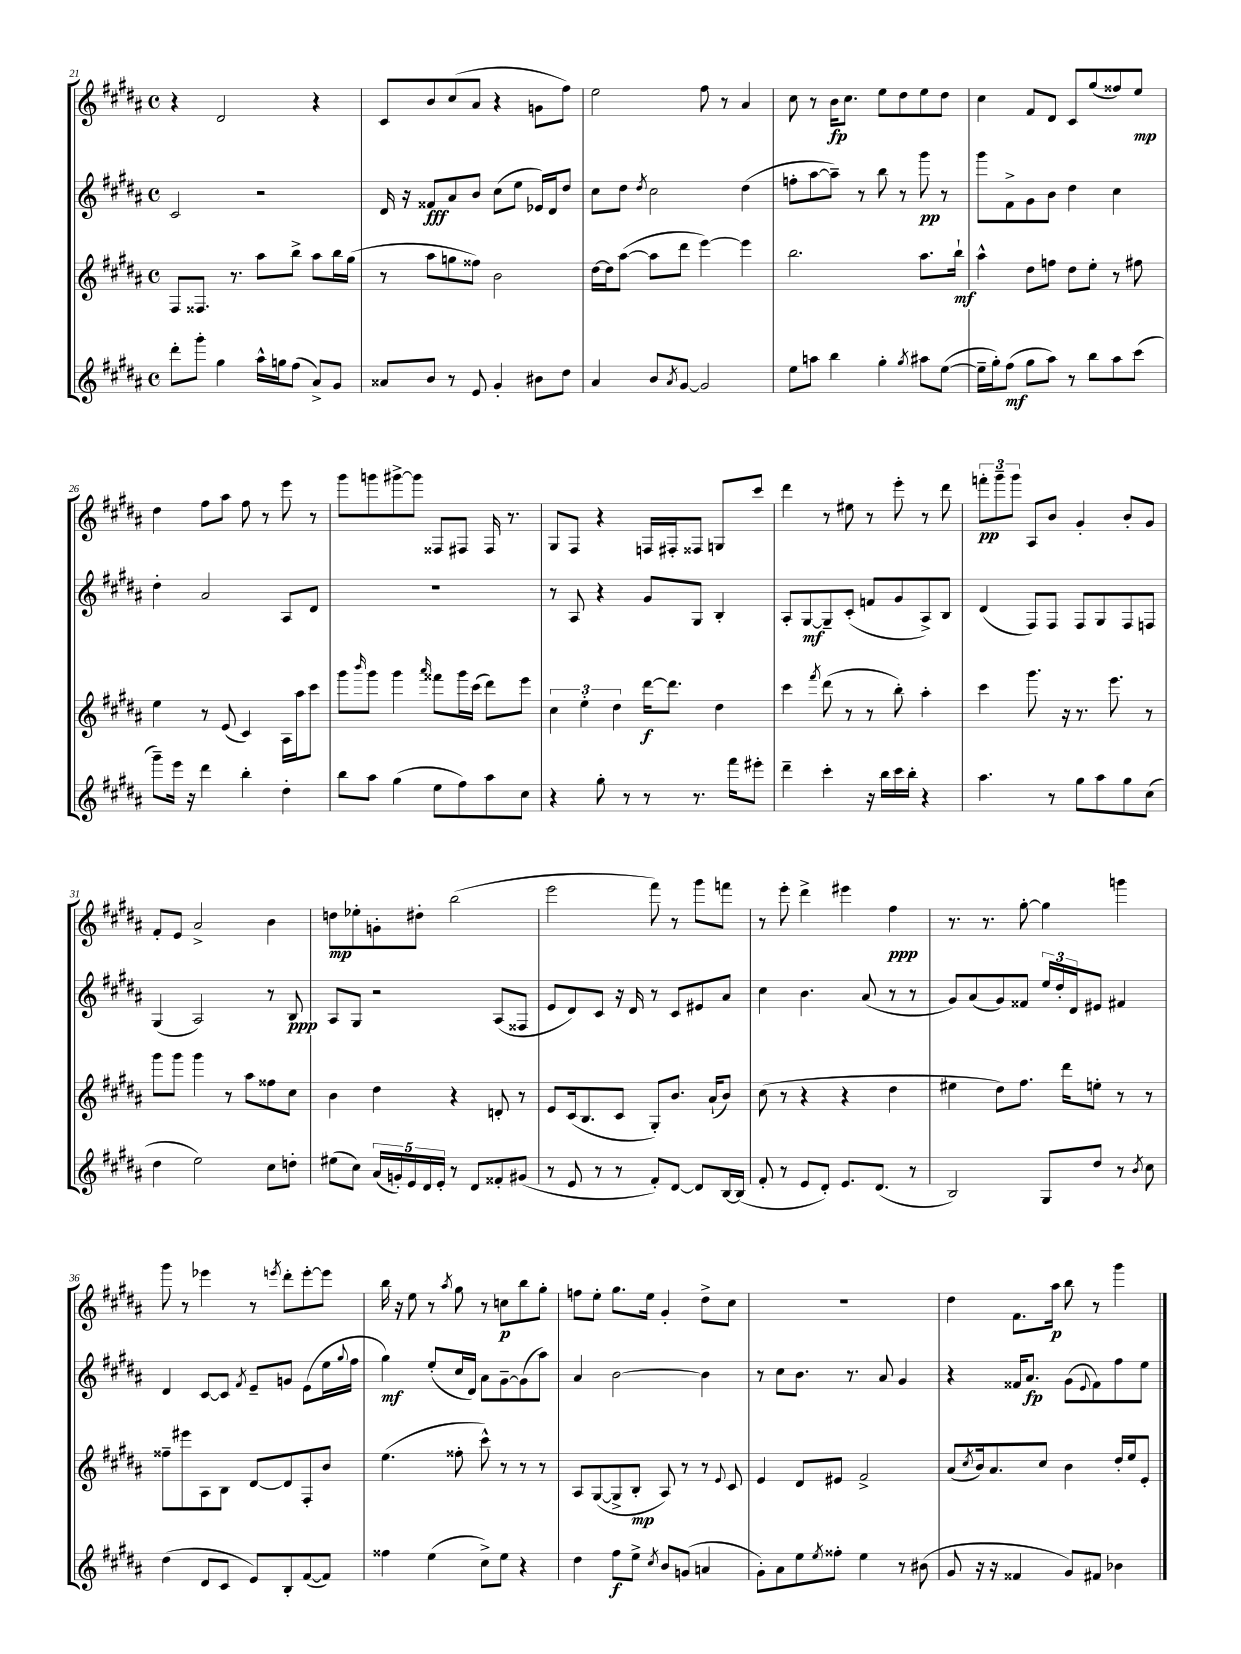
<<
\new StaffGroup <<
\new Staff = "s0" {
    \clef treble \key b \major \defaultTimeSignature \time 4/4
    r4 dis'2 r4 |
    cis'8 b'8 cis''8( ais'8 r4 g'8 fis''8) |
    e''2 fis''8 r8 ais'4 |
    cis''8 r8 b'16\fp cis''8. e''8 dis''8 e''8 dis''8 |
    cis''4 fis'8 dis'8 cis'8 gis''8( fisis''8) e''8\mp |
    dis''4 fis''8 ais''8 fis''8 r8 e'''8 r8 |
    gis'''8 g'''8 gis'''8~-> gis'''8 fisis8 fis8 fis16 r8. |
    gis8 fis8 r4 f16 fis16-. fisis8 g8 cis'''8 |
    dis'''4 r8 eis''8 r8 e'''8-. r8 dis'''8 |
    \tuplet 3/2 { f'''8-.\pp gis'''8-- gis'''8 } ais8 b'8 gis'4-. b'8-. gis'8 |
    fis'8-. e'8 ais'2-> b'4 |
    d''8\mp ees''8-. g'8-. dis''8-. b''2( |
    e'''2 fis'''8) r8 gis'''8 f'''8 |
    r8 e'''8-. dis'''4-> eis'''4 fis''4\ppp |
    r8. r8. gis''8~-. gis''4 g'''4 |
    gis'''8 r8 ees'''4 r8 \acciaccatura { e'''8 } dis'''8-. e'''8~-. e'''8 |
    b''16 r16 e''8 r8 \acciaccatura { ais''8 } gis''8 r8 c''8\p b''8 gis''8-. |
    f''8 e''8-. gis''8. e''16 gis'4-. dis''8-> cis''8 |
    R1 |
    dis''4 fis'8. ais''16\p b''8 r8 gis'''4 \bar "|." |
}
\new Staff = "s1" {
    \clef treble \key b \major \defaultTimeSignature \time 4/4
    cis'2 r2 |
    dis'16 r16 fisis'8\fff ais'8 b'8 cis''8( e''8 ees'16) dis'16 dis''8 |
    cis''8 dis''8 \acciaccatura { dis''8 } cis''2 dis''4( |
    f''8-. ais''8~ ais''8--) r8 b''8 r8 gis'''8\pp r8 |
    gis'''8 fis'8-> gis'8 b'8 dis''4 cis''4 |
    dis''4-. ais'2 ais8 dis'8 |
    R1 |
    r8 ais8 r4 gis'8 gis8 b4-. |
    ais8-. gis8~\mf gis8-- cis'8-.( f'8 gis'8 ais8->) b8 |
    dis'4( fis8) fis8 fis8 gis8 fis8 f8 |
    gis4( ais2) r8 b8\ppp |
    ais8 gis8 r2 ais8( fisis8 |
    e'8 dis'8) cis'8 r16 dis'16 r8 cis'8 eis'8 ais'8 |
    cis''4 b'4. ais'8( r8 r8 |
    gis'8) ais'8( gis'8) fisis'8 \tuplet 3/2 { e''16 dis''16-. dis'16 } eis'8 fis'4 |
    dis'4 cis'8~ cis'8 \acciaccatura { fis'8 } e'8-- g'8 e'8( e''16 \appoggiatura { gis''8 } fis''16 |
    gis''4\mf) e''8-.( cis''16 dis'16) ais'8 gis'8~-- gis'8( ais''8) |
    ais'4 b'2~ b'4 |
    r8 cis''8 b'8. r8. ais'8 gis'4 |
    r4 fisis'16 ais'8.\fp gis'8( \appoggiatura { e'8 } fisis'8) fis''8 e''8 \bar "|." |
}
\new Staff = "s2" {
    \clef treble \key b \major \defaultTimeSignature \time 4/4
    fis8 fisis8. r8. ais''8 b''8-> ais''8 b''16 gis''16( |
    r8 ais''8 g''8 fisis''8) b'2 |
    dis''16~ dis''16 ais''8~( ais''8 dis'''8 e'''4~) e'''4 |
    b''2. ais''8. b''16-!\mf |
    ais''4-^ dis''8 f''8 dis''8 e''8-. r8 fis''8 |
    e''4 r8 e'8( cis'4) ais16 ais''16 cis'''8 |
    gis'''8 \grace { b'''16 } gis'''8 gis'''4 \grace { ais'''16 } fisis'''8 gis'''16 cis'''16( dis'''8) e'''8 |
    \tuplet 3/2 { cis''4 e''4-. dis''4 } dis'''16~\f dis'''8. dis''4 |
    cis'''4 \acciaccatura { fis'''8 } dis'''8( r8 r8 b''8-.) ais''4-. |
    cis'''4 gis'''8. r16 r8. e'''8. r8 |
    gis'''8 gis'''8 gis'''4 r8 ais''8 fisis''8 cis''8 |
    b'4 dis''4 r4 d'8-. r8 |
    e'8 cis'16( b8. cis'8 gis8-.) b'8. ais'16-!( b'8) |
    cis''8( r8 r4 r4 dis''4 |
    eis''4 dis''8) fis''8. dis'''16 e''8-. r8 r8 |
    fisis''8-- eis'''8 ais8 b8 dis'8~ dis'8 fis8-. b'8 |
    e''4.( fisis''8-. cis'''8-^) r8 r8 r8 |
    ais8 gis8~( gis8-> b8-.\mp ais8) r8 r8 \appoggiatura { e'8 } cis'8 |
    e'4 dis'8 eis'8 fis'2-> |
    ais'8( \acciaccatura { cis''8 } b'16) ais'8. cis''8 b'4 dis''16-. e''16 e'8-. \bar "|." |
}
\new Staff = "s3" {
    \clef treble \key b \major \defaultTimeSignature \time 4/4
    dis'''8-. gis'''8-. gis''4 ais''16-^ g''16 fis''8( ais'8->) gis'8 |
    aisis'8 b'8 r8 e'8 gis'4-. bis'8 dis''8 |
    ais'4 b'8 \acciaccatura { ais'8 } gis'8~ gis'2 |
    e''8 a''8 b''4 gis''4-. \acciaccatura { gis''8 } ais''8 e''8~( |
    e''16-- gis''16-.) fis''8\mf( gis''8 ais''8) r8 b''8 ais''8 cis'''8( |
    gis'''8--) e'''16 r16 dis'''4 b''4-. dis''4-. |
    b''8 ais''8 gis''4( e''8 fis''8) ais''8 cis''8 |
    r4 gis''8-. r8 r8 r8. fis'''16 eis'''8-. |
    dis'''4-- cis'''4-. r16 b''16 cis'''16 b''16-. r4 |
    ais''4. r8 gis''8 ais''8 gis''8 cis''8( |
    dis''4 e''2) cis''8 d''8-. |
    eis''8( cis''8) \tuplet 5/4 { ais'16( g'16-.) e'16 dis'16 e'16-. } r8 dis'8 fisis'8-. gis'8( |
    r8 e'8 r8 r8 fis'8-.) dis'8~ dis'8 b16~ b16( |
    fis'8-. r8 e'8 dis'8-.) e'8. dis'8.( r8 |
    b2) gis8 dis''8 r8 \acciaccatura { b'8 } cis''8 |
    dis''4( dis'8 cis'8 e'8) b8-. fis'8~( fis'8) |
    fisis''4 e''4( cis''8->) e''8 r4 |
    dis''4 fis''8\f e''8-> \acciaccatura { cis''8 } b'8 g'8( a'4 |
    gis'8-.) ais'8 e''8 \acciaccatura { e''8 } fisis''8-. e''4 r8 bis'8( |
    gis'8 r16 r16 fisis'4 gis'8) fis'8 bes'4 \bar "|." |
}
>>
>>
\layout { \context { \Score currentBarNumber = #21 } }
